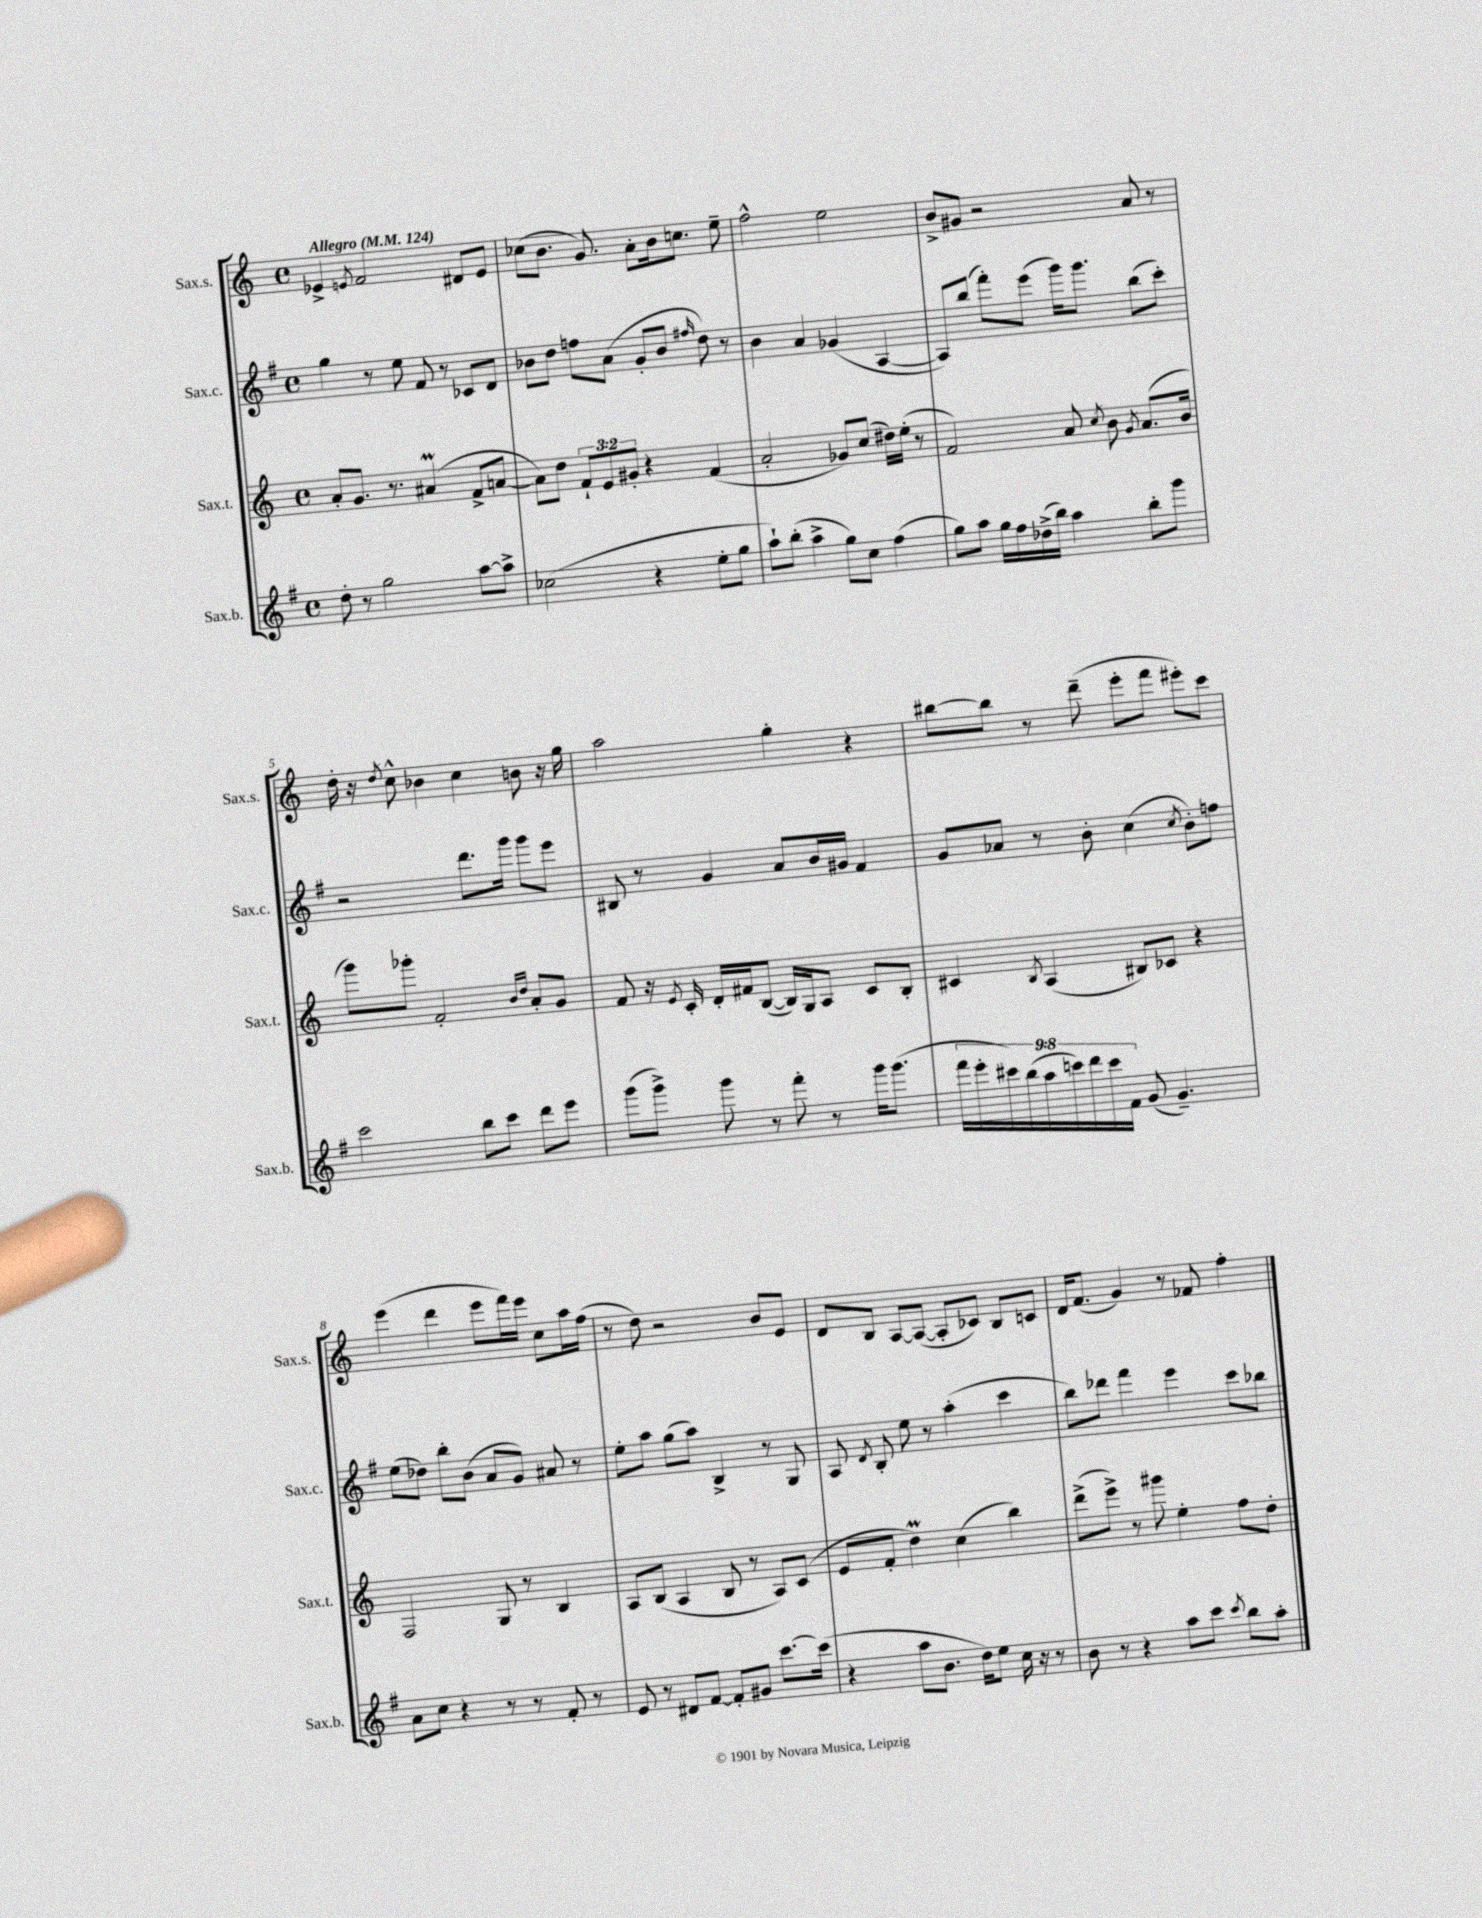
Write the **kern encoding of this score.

**kern	**kern	**kern	**kern
*part4	*part3	*part2	*part1
*staff4	*staff3	*staff2	*staff1
*I"Sax.b.	*I"Sax.t.	*I"Sax.c.	*I"Sax.s.
*I'Sax.b.	*I'Sax.t.	*I'Sax.c.	*I'Sax.s.
*clefG2	*clefG2	*clefG2	*clefG2
*k[f#]	*k[]	*k[f#]	*k[]
*M4/4	*M4/4	*M4/4	*M4/4
*met(c)	*met(c)	*met(c)	*met(c)
*MM124	*MM124	*MM124	*MM124
=1	=1	=1	=1
!	!	!	!LO:TX:a:B:t=Allegro
8dd'\	8a'/L	4gg\	4e-X^/
8r	8.g/J	.	.
.	.	.	8qen/
2gg\	.	8r	2f/
.	8.r	.	.
.	.	8ee\	.
.	(4a#Xm/	8f#/	.
.	.	8r	.
[8aa\L	8f^/L	8c-X/L	8d#X/L
8aa^\J]	[8an/J	8d/J	8e/J
=2	=2	=2	=2
(2cc-X\	8a\L])	8b-X\L	(8cc-X\L
.	8dd\J	8dd\J	8.b\J
.	12f`/L	8ffn\L	.
.	.	.	8.g/)
.	12e/	.	.
.	.	(8a\J	.
.	12g#X'/J	.	.
4r	4r	8g'/L	8a'\L
.	.	8b-/J	16b\k
.	.	.	8.ccn\J
.	.	16qqff#X/	.
8ee'\L	(4f/	8dd\)	.
8gg\J	.	8r	8ee~\
=3	=3	=3	=3
8aa`\L)	2a'/	4b\	2ff^^\
(8bb'\J	.	.	.
4aa^\	.	4a/	.
8gg\L)	8g-X/L)	(4g-X/	2ee\
8cc\J	(8cc/J	.	.
(4ff#\	16dd#X\LL)	[4A/	.
.	(16ee'\JJ	.	.
.	8r	.	.
=4	=4	=4	=4
8gg\L)	2f/)	8A/L])	8b^/L
8aa\J	.	(8bb/J	8g#X/J
16gg\LL	.	8fff#'\L)	2r
16ff#\	.	.	.
(16dd-X^\	.	(8eee\J	.
16bb\JJ)	.	.	.
4aa\	8a/	16ggg\KL)	.
.	.	8.ggg\J	.
.	8qcc/	.	.
.	8b\	.	.
.	8qg/	.	.
8bb'\L	(8.a/L	(8bb\L	8a/
8ggg\J	.	8ccc'\J)	8r
.	16b/Jk	.	.
!!LO:LB:g=z
=5	=5	=5	=5
2ccc\	8ggg\L)	2r	16dd'\
.	.	.	16r
.	.	.	8qdd/
.	8ggg-X'\J	.	8cc^^\
.	2f'/	.	4b-X\
8bb\L	.	8.ddd\L	4cc\
8ccc\J	.	.	.
.	.	16ggg\Jk	.
.	16qqb/LL	.	.
.	16qqdd/JJ	.	.
8ddd\L	8a'/L	8ggg\L	8bn\
8eee\J	8g/J	8eee\J	16r
.	.	.	16gg\
=6	=6	=6	=6
(8ggg\L	8f/	8B#X/	2aa\
8ggg^\J)	16r	8r	.
.	8qe/	.	.
.	16c'/	.	.
8ggg\	16d'/LL	4g/	.
.	16f#X/J	.	.
8r	([8B/J	.	.
8fff#'\	16B/LL])	8a/L	4gg'\
.	16G/J	.	.
8r	8A/J	16b/L	.
.	.	16g#X/JJ	.
16ggg\KL	8c/L	4f#/	4r
(8.ggg\J	.	.	.
.	8B'/J	.	.
=7	=7	=7	=7
18fff#\LL	4c#X/	8g/L	[8bb#X\L
18eee'\	.	.	.
18ccc#X\)	.	.	.
.	.	8a-X/J	8bb#\J]
(18bb\	.	.	.
18aa\	.	.	.
.	8qB/	.	.
.	(4A/	8r	8r
18cccn\)	.	.	.
18ddd\	.	.	.
.	.	8b'\	(8ddd~\
18ccc\	.	.	.
18f#\JJ	.	.	.
(8g/	8B#X/L)	(4cc\	8eee'\L
4.g~/)	8c-X/J	.	8fff\J
.	.	8qcc/	.
.	4r	8b'\L)	8eee#X'\L)
.	.	8ffn\J	8ccc\J
!!LO:LB:g=z
=8	=8	=8	=8
8a\L	2F/	(8ee\L	(4eee\
8cc\J	.	8dd-X\J)	.
4r	.	8bb'\L	4ddd\
.	.	(8b\J	.
8r	8G/	8a/L	8eee\L
8r	8r	8g/J)	16fff\L)
.	.	.	16eee\JJ
8f#'/	4B/	8a#X/	8cc\L
8r	.	8r	16aa\L
.	.	.	(16ff\JJ
=9	=9	=9	=9
8e/	8A/L	8ee'\L	8r
8r	(8B/J	8aa\J	8dd\)
8d#X/L	4A/	(8gg\L	2r
[8f#/J	.	8aa\J)	.
8f#'/L]	8B/	4B^/	.
8g#X/J	8r	.	.
[8.ccc\L	8A/L)	8r	8b/L
.	(8c/J	8G/	8e/J
(16ccc\Jk]	.	.	.
=10	=10	=10	=10
4r	8e/L	8A/	8d/L
.	.	8qd/	.
.	8f'/J	8B'/	8B/J
8aa\L	4ddM\)	8ee\	[8A/L
8.b\J	.	8r	(8A/J_
.	(4cc\	(4aa'\	8A'/L]
16dd\KL)	.	.	.
8ee\J	.	.	8c-X/J)
16cc\	4bb\)	4ccc\	8B/L
16r	.	.	.
8r	.	.	8cn/J
=11	=11	=11	=11
8b\	(8ddd^\L	8bb\L)	16d/KL
.	.	.	(8.f/J
8r	8eee^\J)	8ddd-X\J	.
4r	8r	4fff#\	4g/)
.	8ggg#X\	.	.
8aa\L	4ee'\	4eee\	8r
8ccc\J	.	.	8f-X/
8qccc/	.	.	.
8bb\L	8ff\L	8ccc\L	4ff'\
8aa'\J	8dd'\J	8bb-X\J	.
==	==	==	==
*-	*-	*-	*-
